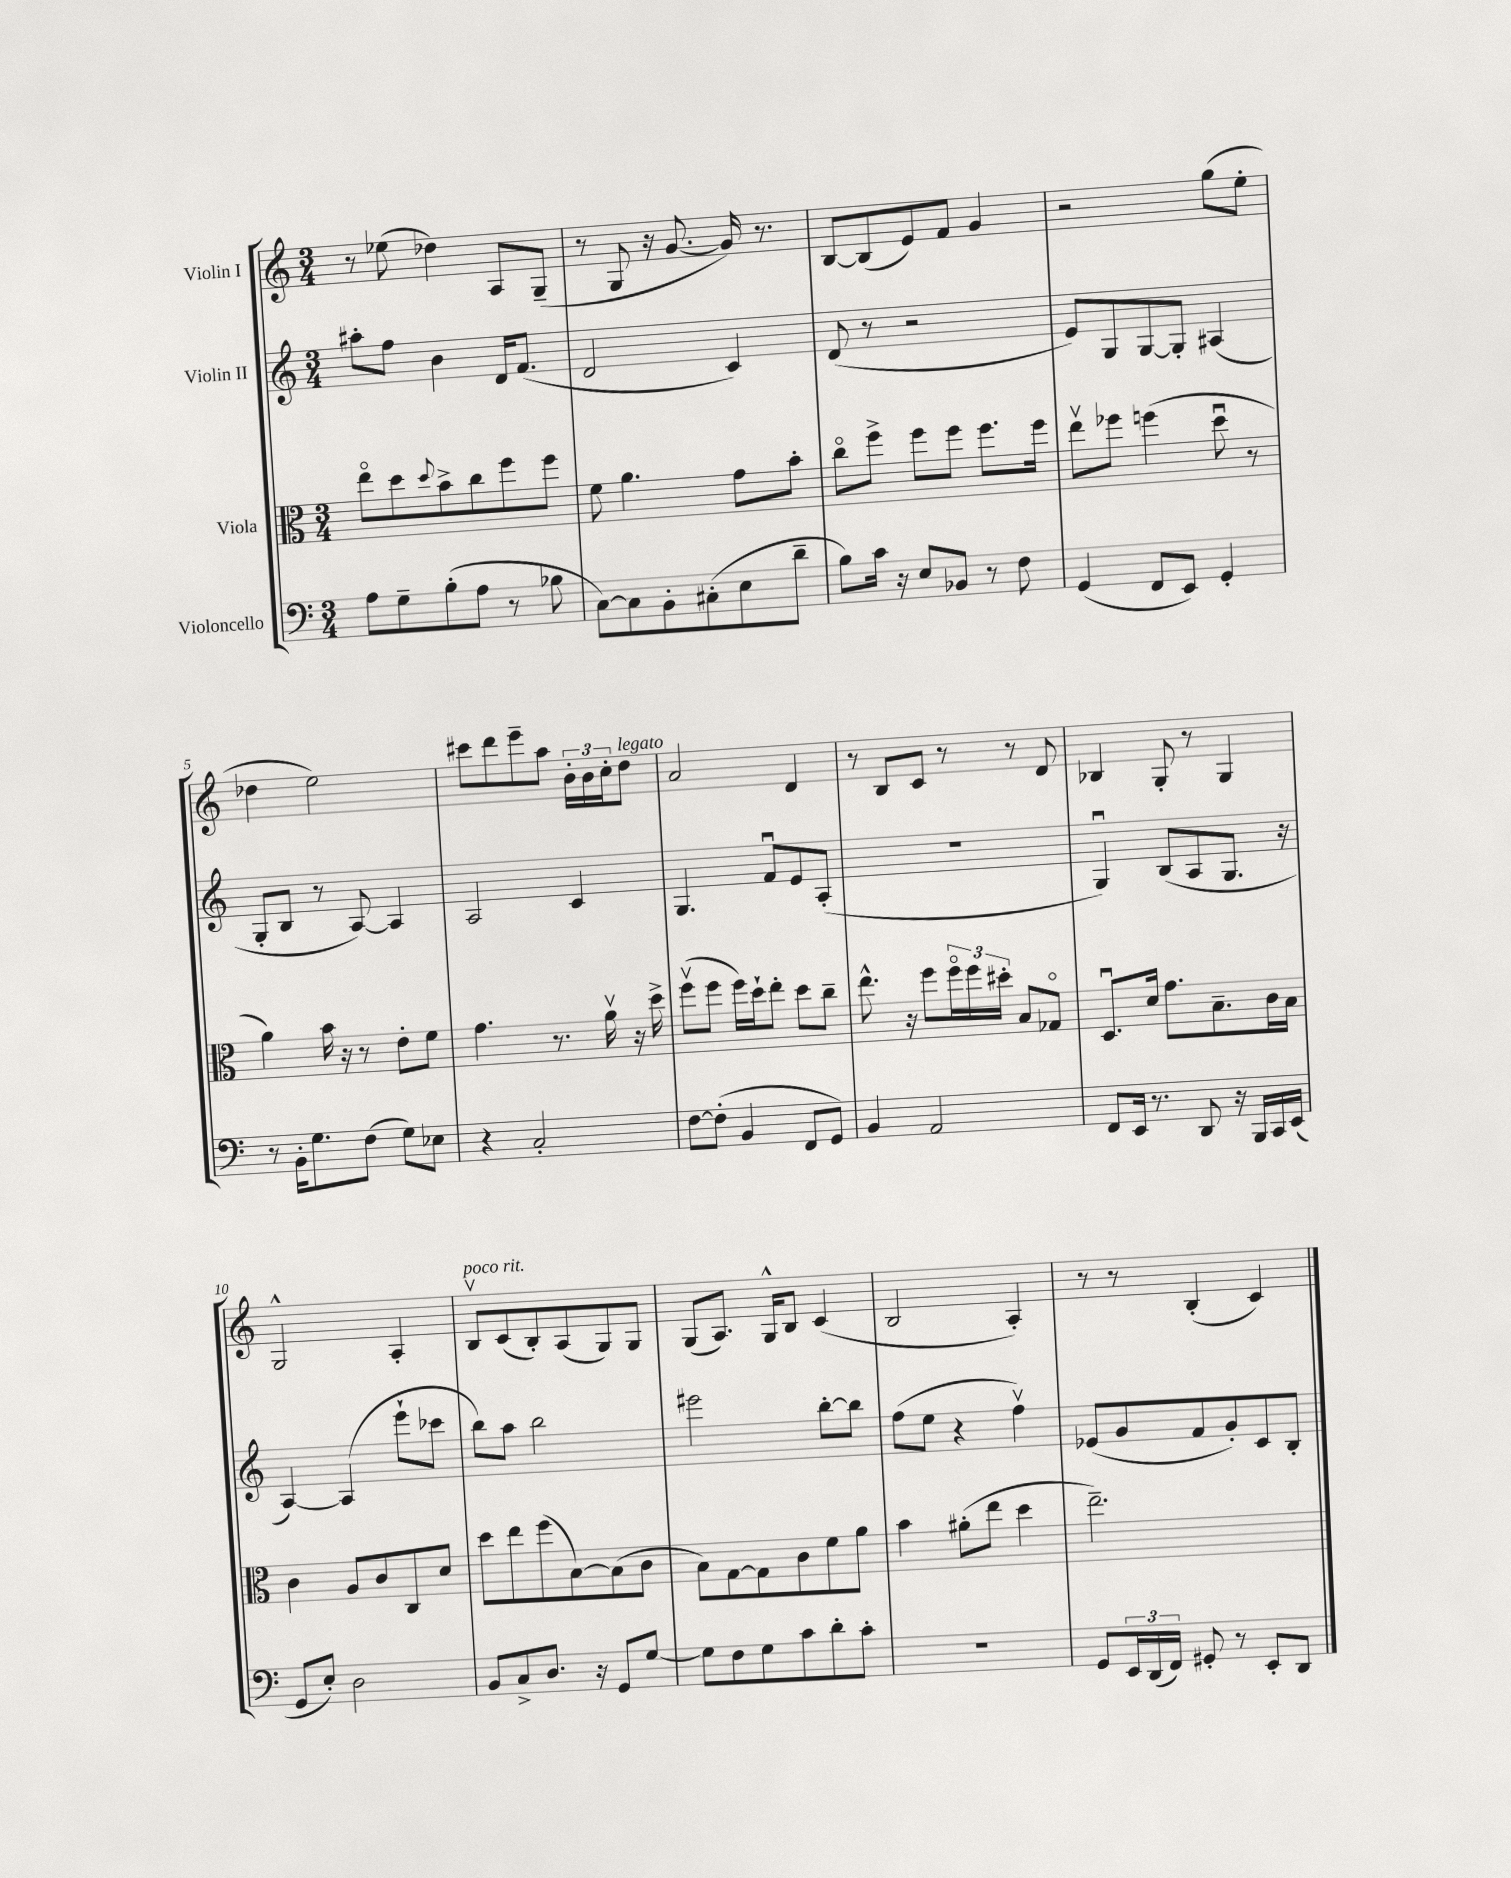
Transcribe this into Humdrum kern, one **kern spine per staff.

**kern	**kern	**kern	**kern
*staff4	*staff3	*staff2	*staff1
*clefF4	*clefC3	*clefG2	*clefG2
*k[]	*k[]	*k[]	*k[]
*M3/4	*M3/4	*M3/4	*M3/4
8A	8eeo	8aa#'	8r
8G~	8dd	8ff	(8ee-
.	8qqdd	.	.
(8B'	8b^	4b	4dd-)
8A	8cc	.	.
8r	8ff	16d	8A
.	.	(8.f	.
8B-	8ff	.	(8G~
=	=	=	=
[8C)	8f	2d	8r
8C]	4.a	.	8G
8BB'	.	.	16r
.	.	.	[8.g
(8C#'	.	.	.
8E	8g	4c)	16g])
.	.	.	8.r
8d~	8b'	.	.
=	=	=	=
8B)	8cco	(8d	[8B
16c	8ff^	8r	(8B]
16r	.	.	.
8E	8ff	2r	8e)
8BB-	8ff	.	8f
8r	8.ff	.	4g
8F	.	.	.
.	16ff	.	.
=	=	=	=
(4GG	8eev	8e)	2r
.	8ff-	8G	.
8FF	(4ff	[8G	.
8EE)	.	8G']	.
4GG'	8ddu	(4A#	(8gg
.	8r	.	8ee'
=	=	=	=
8r	4a)	8G'	4dd-
16BB'	.	8B	.
8.G	.	.	.
.	16b	8r	2ee)
.	16r	.	.
(8F	8r	[8A)	.
8G)	8e'	4A]	.
8E-	8f	.	.
=	=	=	=
4r	4.g	2A	8ccc#
.	.	.	8ddd
2C'	.	.	8eee~
.	8.r	.	8aa
.	.	4c	24b'
.	.	.	24b
.	16av	.	.
.	.	.	24cc'
.	16r	.	8dd
.	16dd^	.	.
=	=	=	=
[8F	(8ffv	4.G	2a
(8F']	8ff	.	.
4BB	16ff)	.	.
.	16dd`	.	.
.	8ee'	8fu	.
8FF	8dd	8e	4d
8GG)	8cc~	(8A'	.
=	=	=	=
4BB	8.ee^^	2.r	8r
.	.	.	8B
.	16r	.	.
2AA	8ff	.	8c
.	24ffo	.	8r
.	24ff	.	.
.	24dd#'	.	.
.	8B	.	8r
.	8G-o	.	8d
=	=	=	=
8FF	8.Du	4Gu)	4B-
16EE	.	.	.
8.r	16d	.	.
.	8.g	(8B	8G'
8DD	.	8A	8r
.	8.B~	.	.
16r	.	8.G	4G
16BBB	.	.	.
16CC	16c	.	.
(16EE	16B	16r	.
=	=	=	=
8GG	4c	[4A)	2G^^
8E')	.	.	.
2D	8A	(4A]	.
.	8c	.	.
.	8C	8eee`	4A'
.	8d	8ccc-	.
=	=	=	=
8BB	8dd	8bb)	8Bv
8C^	8ee	8aa	(8c
8.D	(8ff	2bb	8B')
.	[8B)	.	(8A
16r	.	.	.
8GG	(8B]	.	8G)
[8G	8c	.	8G
=	=	=	=
8G]	8B)	2eee#	(8G
8F	[8G	.	8.A)
8G	8G]	.	.
.	.	.	16G^^
8c	8c	.	8B
8d'	8f	[8bb'	(4c
8c'	8a	8bb]	.
=	=	=	=
2.r	4b	(8ff	2B
.	.	8ee	.
.	(8a#'	4r	.
.	8ee	.	.
.	4dd	4ffv)	4A')
=	=	=	=
8GG	2.ee~)	(8e-	8r
24EE	.	8g	8r
(24DD	.	.	.
24FF)	.	.	.
8GG#'	.	8f	(4B'
8r	.	8g')	.
8EE'	.	8c	4c)
8DD	.	8B'	.
==	==	==	==
*-	*-	*-	*-
